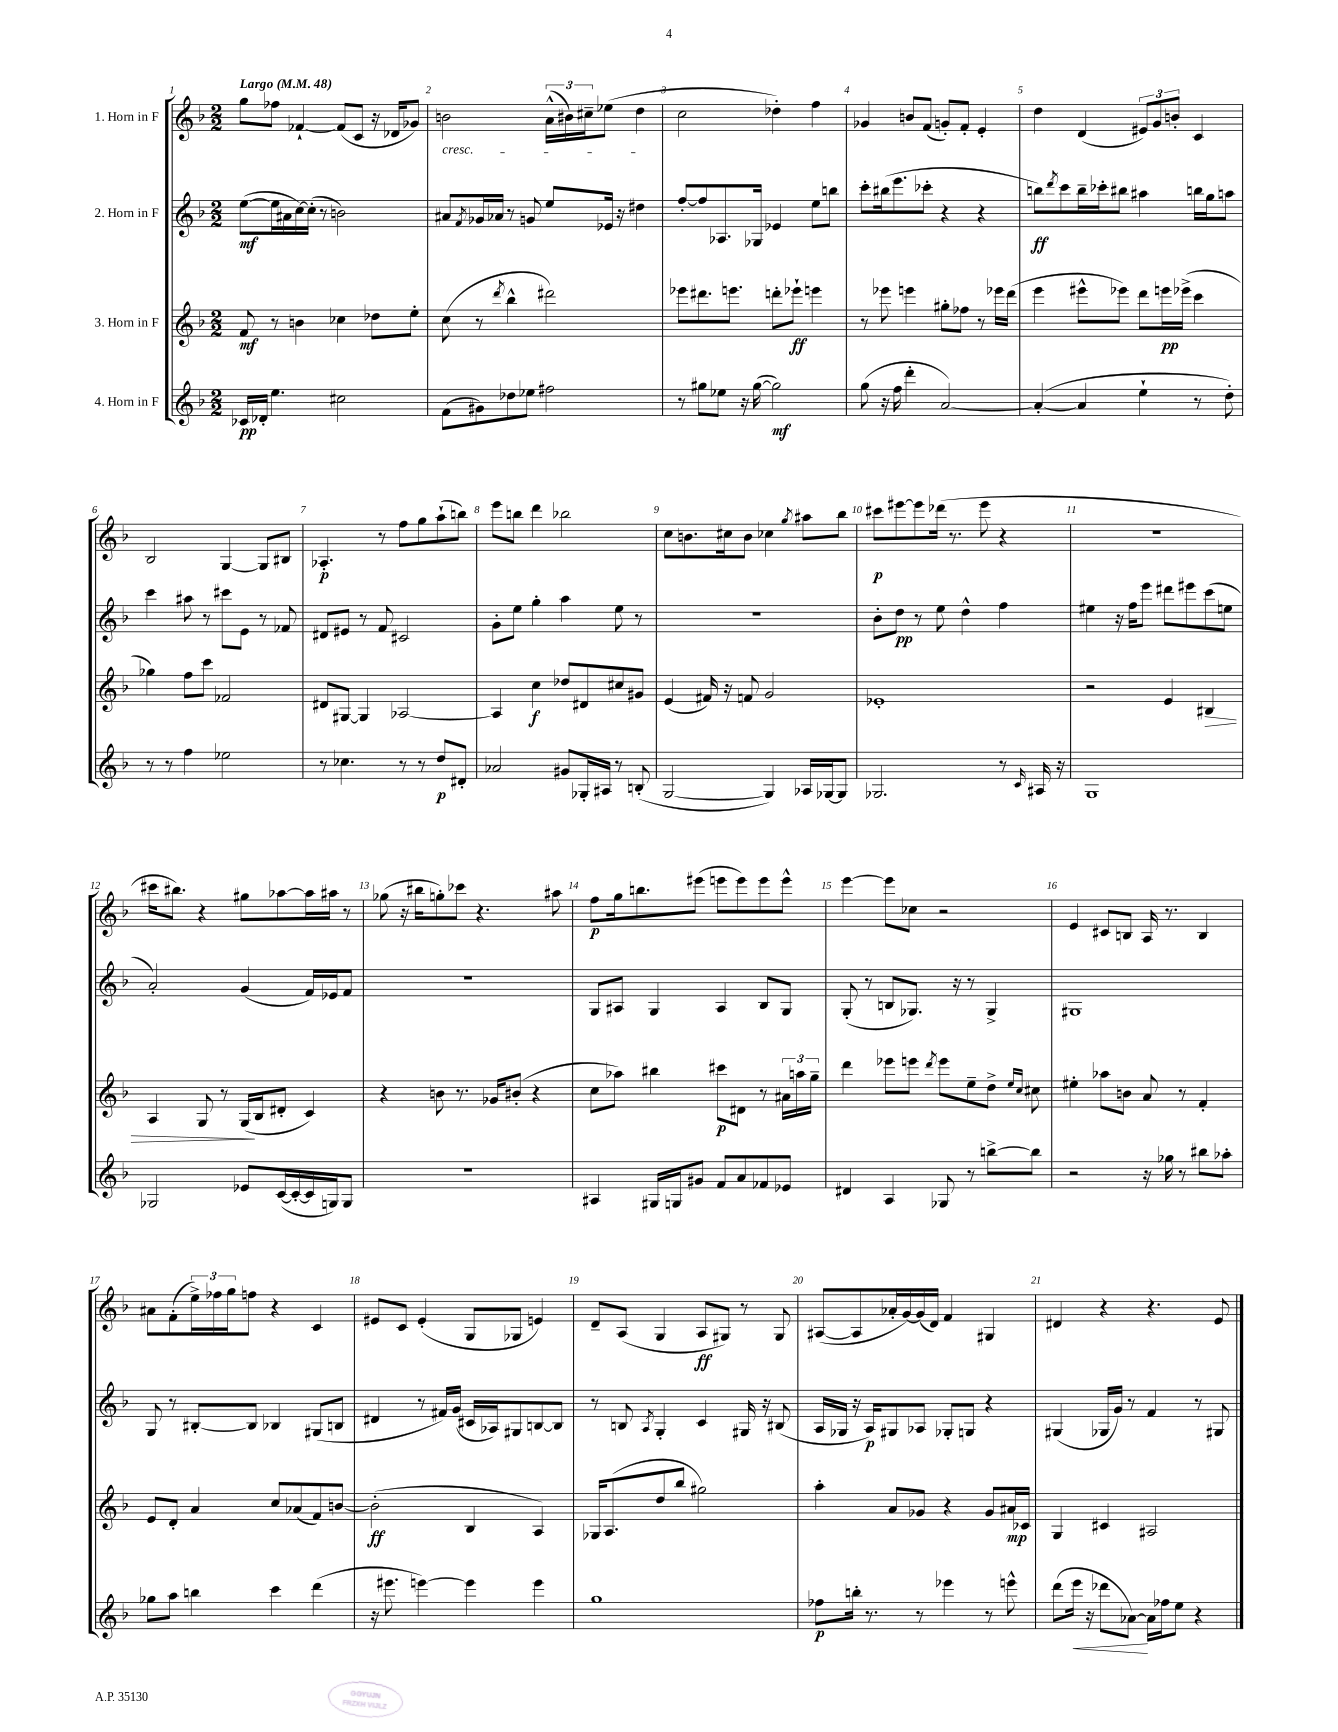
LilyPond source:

<<
\new StaffGroup <<
\new Staff = "s0" \with { instrumentName = "1. Horn in F" } {
    \clef treble \key f \major \numericTimeSignature \time 2/2 \tempo "Largo" 4 = 48
    g''8 fes''8 fes'4~-! fes'8( c'8 r16 des'16 ges'8) |
    b'2\cresc \tuplet 3/2 { a'16-^( bis'16) cis''16-- } ees''8( d''4\! |
    c''2 des''4-.) f''4 |
    ges'4 b'8 f'8( g'8-.) f'8-. e'4-. |
    d''4 d'4( \tuplet 3/2 { eis'8) g'8 b'8-. } c'4 |
    bes2 g4~ g8 bis8 |
    aes4.-.\p r8 f''8 g''8 a''8-!( b''8) |
    e'''8 b''8 d'''4 bes''2 |
    c''8 b'8. cis''16 b'8 ces''4 \acciaccatura { g''8 } ais''8 bes''8 |
    cis'''8\p eis'''8~ eis'''8 des'''16( r8. eis'''8 r4 |
    r1 |
    cis'''16 bis''8.) r4 gis''8 aes''8~ aes''16 ais''16 r8 |
    ges''8( r16 bis''16 g''8-.) ces'''8 r4. ais''8 |
    f''8\p g''16 b''8. eis'''8( e'''8 e'''8) e'''8 e'''8-^ |
    e'''4~ e'''8 ces''8 r2 |
    e'4 cis'8 b8 a16 r8. b4 |
    ais'8 f'8-.( \tuplet 3/2 { e''16->) fes''16 g''16 } f''8 r4 c'4 |
    eis'8 c'8 eis'4-.( g8 ges8 e'4) |
    d'8-- a8( g4 a8\ff gis8) r8 gis8 |
    ais8~( ais8 aes'16-. g'16~) g'16( d'16) f'4 gis4 |
    dis'4 r4 r4. e'8 \bar "|." |
}
\new Staff = "s1" \with { instrumentName = "2. Horn in F" } {
    \clef treble \key f \major \numericTimeSignature \time 2/2
    e''8~\mf( e''16 ais'16 c''16~) c''16-.( r8 b'2) |
    ais'8 \acciaccatura { f'8 } ges'16 aes'16 r8 g'8 e''8 ees'16 r16 dis''4 |
    f''8~-. f''8 aes8. ges16 ees'4 e''8 b''8 |
    c'''8-. bis''16( e'''8. ces'''8-. r4 r4 |
    b''8\ff) \acciaccatura { d'''8 } c'''8 b''16-- ces'''16-. bis''8 ais''4 b''16 g''16 a''8 |
    c'''4 ais''8 r8 cis'''8 e'8 r8 fes'8 |
    dis'8 eis'8 r8 f'8 cis'2 |
    g'8-. e''8 g''4-. a''4 e''8 r8 |
    R1 |
    bes'8-. d''8\pp r8 e''8 d''4-^ f''4 |
    eis''4 r16 f''16 e'''8 dis'''8 eis'''8 c'''8( e''8 |
    a'2-.) g'4( f'16) ees'16 f'8 |
    R1 |
    g8 ais8 g4 ais4 bes8 g8 |
    g8-.( r8 b8 ges8.) r16 r8 ges4-> |
    gis1 |
    g8 r8 bis8~-. bis8 bes4 gis8( b8 |
    dis'4 r8 fis'16) g'16( cis'16 aes16) gis8 b8~ b8 |
    r8 b8 \acciaccatura { a8 } g4-. c'4 gis16 r16 bis8( |
    a16 ges16 r16 a16\p) gis8 aes8 ges8-. g8 r4 |
    gis4( ges16 g'16) r8 f'4 r8 gis8 \bar "|." |
}
\new Staff = "s2" \with { instrumentName = "3. Horn in F" } {
    \clef treble \key f \major \numericTimeSignature \time 2/2
    f'8\mf r8 b'4 ces''4 des''8 e''8-. |
    c''8( r8 \acciaccatura { d'''8 } bes''4-^ dis'''2) |
    ees'''8 dis'''8. e'''8. d'''8-. ees'''8-!\ff e'''4 |
    r8 ees'''8 e'''4 gis''8-. fes''8 r8 ees'''16 d'''16( |
    e'''4 eis'''8-^ ees'''8) d'''8 e'''16\pp ees'''16->( c'''4 |
    ges''4) f''8 c'''8 fes'2 |
    dis'8 gis8~ gis4 aes2~ |
    aes4 c''4\f des''8 dis'8 cis''8 gis'8 |
    e'4( fis'16) r16 f'8 g'2 |
    ees'1-. |
    r2 e'4 bis4\> |
    a4 g8 r8 g16\!( bes16 dis'8-. c'4) |
    r4 b'8 r8. ges'16 bis'8-.( r4 |
    c''8 aes''8) bis''4 cis'''8\p dis'8 r8 \tuplet 3/2 { ais'16 a''16 g''16-- } |
    d'''4 ees'''8 e'''8 \acciaccatura { d'''8 } e'''8 e''8-- d''8-> \grace { e''16 c''16 } cis''8 |
    eis''4-. aes''8 b'8 a'8 r8 f'4-. |
    e'8 d'8-. a'4 c''8 aes'8( f'8) b'8~ |
    b'2-.\ff( bes4 a4) |
    ges16 a8.( d''8 bes''8 gis''2) |
    a''4-. a'8 ges'8 r4 ges'8 ais'16\mp ces'16 |
    g4 cis'4 ais2 \bar "|." |
}
\new Staff = "s3" \with { instrumentName = "4. Horn in F" } {
    \clef treble \key f \major \numericTimeSignature \time 2/2
    ces'16\pp des'16-. e''4. cis''2 |
    f'8( gis'8) des''8 ees''8 fis''2 |
    r8 gis''8 ees''8 r16 gis''16~( gis''2\mf) |
    g''8( r16 f''16 d'''4-. a'2~) |
    a'4~-.( a'4 e''4-! r8 d''8-.) |
    r8 r8 f''4 ees''2 |
    r8 ces''4. r8 r8 d''8\p dis'8-. |
    aes'2 gis'8 ges16-. ais16 r8 b8-.( |
    g2~ g4) aes16 ges16~ ges8 |
    ges2. r8 \grace { c'16 } ais16 r16 |
    g1 |
    ges2 ees'8 c'16~( c'16~-. c'16 g16) g8 |
    r1 |
    ais4 gis16 g16 gis'8 f'8 a'8 fes'8 ees'8 |
    dis'4 a4 ges8 r8 b''8~-> b''8 |
    r2 r16 ges''16 r8 bis''8 aes''8-. |
    ges''8 a''8 b''4 c'''4 d'''4( |
    r16 eis'''8. e'''4~) e'''4 e'''4 |
    g''1 |
    fes''8\p b''16-. r8. r8 ees'''4 r8 e'''8-^ |
    d'''8( e'''16\< r16 des'''8 aes'8~\!) aes'16 fes''16 e''8 r4 \bar "|." |
}
>>
>>
\layout { \context { \Score \override BarNumber.break-visibility = ##(#f #t #t) barNumberVisibility = #all-bar-numbers-visible } }
